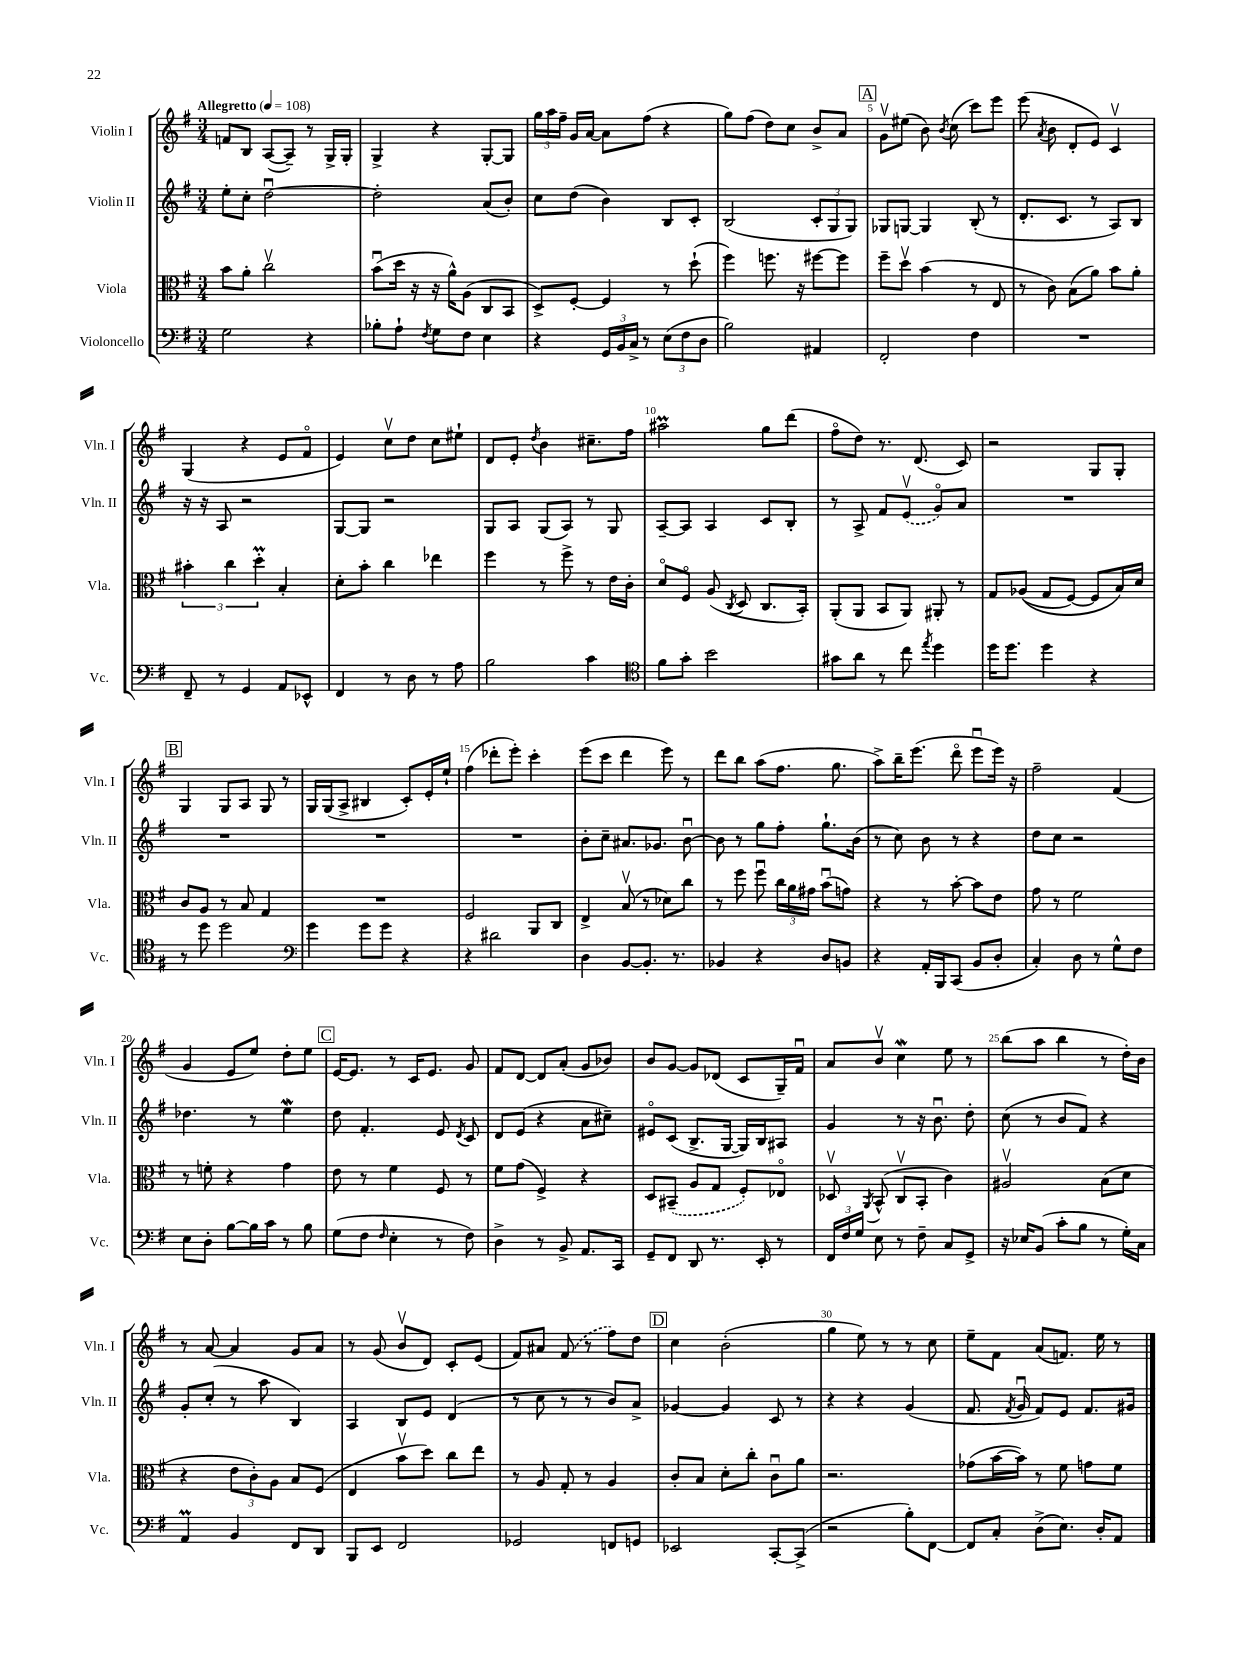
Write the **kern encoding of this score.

**kern	**kern	**kern	**kern
*part4	*part3	*part2	*part1
*staff4	*staff3	*staff2	*staff1
*I"Violoncello	*I"Viola	*I"Violin II	*I"Violin I
*I'Vc.	*I'Vla.	*I'Vln. II	*I'Vln. I
*clefF4	*clefC3	*clefG2	*clefG2
*k[f#]	*k[f#]	*k[f#]	*k[f#]
*M3/4	*M3/4	*M3/4	*M3/4
*MM108	*MM108	*MM108	*MM108
=1	=1	=1	=1
!	!	!	!LO:TX:a:B:t=Allegretto
2G\	8b\L	8ee'\L	8fn/L
.	8a'\J	8cc'\J	8B/J
.	2ccv\	[2ddu\	([8A/L
.	.	.	8A~/J])
4r	.	.	8r
.	.	.	16G^/LL
.	.	.	16G'/JJ
=2	=2	=2	=2
8B-X'\L	(8bu\L	2dd'\]	4G^/
8A`\J	16dd\Jk	.	.
.	16r	.	.
8qF#/	.	.	.
8G\L	16r	.	4r
.	16a^^\KL)	.	.
8F#\J	(8A\J	.	.
4E\	8C/L	(8a/L	[8G'/L
.	8BB/J	8b'/J)	8G/J]
=3	=3	=3	=3
4r	8D^/L)	8cc\L	24gg\LL
.	.	.	24aa\
.	.	.	24ff#~\JJ
.	[8F#'/J	(8dd\J	16g/LL
.	.	.	[16a/JJ
24GG/LL	4F#/]	4b\)	8a\L]
24BB/	.	.	.
24C^/JJ	.	.	.
8r	.	.	(8ff#\J
(12E\L	8r	8B/L	4r
12F#\	.	.	.
.	(8dd`\	8c'/J	.
12D\J	.	.	.
=4	=4	=4	=4
2B\)	4ff#\)	(2B/	8gg\L)
.	.	.	(8ff#\J
.	8.ffn\	.	8dd\L)
.	.	.	8cc\J
.	16r	.	.
4AA#X/	[8ff#X\L	12c'/L	8b^/L
.	.	12G/	.
.	8ff#\J]	.	8a/J
.	.	12G/J)	.
!!LO:REH:place=s1:t=A
=5	=5	=5	=5
2FF#'/	8ff#~\L	8G-X/L	8gv\L
.	8ddv\J	[8Gn/J	(8ee#X\J
.	(4b\	4G/]	8b\)
.	.	.	8qb/
.	.	.	(8cc\
4F#\	8r	(8B'/	8ccc\L)
.	8E/	8r	8eee\J
=6	=6	=6	=6
2.r	8r	8.d'/L	(8eee\
.	.	.	8qa/
.	8c\)	.	8b\
.	.	8.c/J	.
.	(8B\L	.	8d'/L
.	8a\J)	8r	8e/J)
.	8b\L	8A/L)	4cv/
.	8a'\J	8B/J	.
!!LO:LB:g=z
=7	=7	=7	=7
8FF#~/	6b#X'\	16r	(4G/
.	.	16r	.
8r	.	8A/	.
.	6cc\	.	.
4GG/	.	2r	4r
.	6ddM'\	.	.
8AA/L	4B'/	.	8e/L
8EE-X^^/J	.	.	8f#/J
=8	=8	=8	=8
4FF#/	8d'\L	[8G/L	4e/)
.	8b'\J	8G/J]	.
8r	4cc\	2r	8ccv\L
8D\	.	.	8dd\J
8r	4ee-X\	.	8cc\L
8A\	.	.	8ee#X`\J
=9	=9	=9	=9
2B\	4ff#\	8G/L	8d/L
.	.	8A/J	8e'/J
.	.	.	8qdd/
.	8r	(8G/L	4b\
.	8ff#^\	8A/J)	.
4c\	8r	8r	8.cc#X~\L
.	16e\LL	8G/	.
.	16c'\JJ	.	16ff#\Jk
=10	=10	=10	=10
*clefC4	*	*	*
8f#\L	8d/L	[8A~/L	2aa#Xm\
8g'\J	8F#/J	8A/J]	.
2b\	(8A/	4A/	.
.	8qC/	.	.
.	8D/	.	.
.	8.C/L	8c/L	8gg\L
.	.	8B'/J	(8ddd\J
.	16BB'/Jk)	.	.
=11	=11	=11	=11
8g#X\L	(8AA'/L	8r	8ff#\L
8a\J	8AA/J	8A^/	8dd\J)
8r	8BB/L	8f#/L	8.r
8cc\	8AA/J)	(8ev/J	.
.	.	.	(8.d/
8qee/	.	.	.
4dd\	8AA#X'/	8g/L)	.
.	8r	8a/J	8c/)
=12	=12	=12	=12
16dd\KL	8G/L	2.r	2r
8.dd\J	.	.	.
.	((8A-X/J	.	.
4dd\	8G/L	.	.
.	[8F#/J)	.	.
4r	8F#/L]	.	8G/L
.	16B/L)	.	8G'/J
.	16d/JJ	.	.
!!LO:LB:g=z
!!LO:REH:place=s1:t=B
=13	=13	=13	=13
8r	8c/L	2.r	4G/
8dd\	8A/J	.	.
2dd\	8r	.	8G/L
.	8B/	.	8A/J
.	4G/	.	8G/
.	.	.	8r
=14	=14	=14	=14
*clefF4	*	*	*
4g\	2.r	2.r	16G/LL
.	.	.	(16G/J
.	.	.	8A^/J
8g\L	.	.	4B#X/
8g\J	.	.	.
4r	.	.	8c'/L)
.	.	.	16e'/L
.	.	.	16ee`/JJ
=15	=15	=15	=15
4r	2F#/	2.r	(4ff#\
2d#X\	.	.	8ddd-X'\L
.	.	.	8eee'\J)
.	8AA/L	.	4ccc'\
.	8C/J	.	.
=16	=16	=16	=16
4D\	4E^/	8b'\L	(8eee\L
.	.	8cc~\J	8ccc\J
[8BB/L	(8Bv/	8.a#X/L	4ddd\
8.BB'/J]	8r	.	.
.	.	8.g-X/J	.
.	8d-X\L)	.	8eee\)
8.r	.	.	.
.	8cc\J	[8bu\	8r
=17	=17	=17	=17
4BB-X/	8r	8b\]	8ddd\L
.	8ff#\	8r	8bb\J
4r	8ff#u\	8gg\L	(8aa\L
.	24cc\LL	8ff#'\J	8.ff#\J
.	24a\	.	.
.	24g#X\JJ	.	.
8D/L	(8bu\L	8.gg`\L	.
.	.	.	8.gg\
8BBn/J	8gn\J)	.	.
.	.	(16b\Jk	.
=18	=18	=18	=18
4r	4r	8r	8aa^\L)
.	.	8cc\)	16bb~\K
.	.	.	(8.eee\J
16AA'/LL	8r	8b\	.
16BBB/J	.	.	.
(8CC/J	[8b'\	8r	8ddd\
8BB/L	8b\L]	4r	8eeeu\L
8D'/J	8e\J	.	16eee\Jk)
.	.	.	16r
=19	=19	=19	=19
4C'/)	8g\	8dd\L	2ff#~\
.	8r	8cc\J	.
8D\	2f#\	2r	.
8r	.	.	.
8G^^\L	.	.	(4f#/
8F#\J	.	.	.
!!LO:LB:g=z
=20	=20	=20	=20
8E\L	8r	4.dd-X\	4g/
8D'\J	8fn'\	.	.
[8B\L	4r	.	8e/L
16B\L]	.	8r	8ee/J)
16c\JJ	.	.	.
8r	4g\	4eeW\	8dd'\L
8B\	.	.	8ee\J
!!LO:REH:place=s1:t=C
=21	=21	=21	=21
(8G\L	8e\	8dd\	[16e/KL
.	.	.	8.e/J]
8F#\J	8r	4.f#'/	.
16qqF#/	.	.	.
4E'\	4f#\	.	8r
.	.	.	16c/KL
.	.	.	8.e/J
8r	8F#/	8e/	.
.	.	8qd/	.
8F#\)	8r	8c/	8g/
=22	=22	=22	=22
4D^\	8f#\L	8d/L	8f#/L
.	(8g\J	(8e/J	[8d/J
8r	4F#^/)	4r	8d/L]
8BB^/	.	.	(8a'/J
8.AA/L	4r	8a\L	8g/L
.	.	8cc#X~\J)	8b-X/J)
16CC/Jk	.	.	.
=23	=23	=23	=23
8GG~/L	8D/L	8e#X/L	8b/L
8FF#/J	(8BB#X~/J	(8c/J	[8g/J
8DD/	8A/L	8.B^/L	8g/L]
8.r	8G/J	.	(8d-X/J
.	.	[16G/Jk	.
.	8F#'/L)	16G/LL])	8c/L
16EE'/	.	16B/J	.
8r	8E-X/J	8A#X/J	16G~/L)
.	.	.	16f#u/JJ
=24	=24	=24	=24
24FF#/LL	8D-Xv/	4g/	8a/L
24F#/	.	.	.
24G/JJ	.	.	.
.	8qAA/	.	.
8E\	(8BB^^/	.	8bv/J
8r	8Cv/L	8r	4ccw\
8F#~\	8BB'/J	16r	.
.	.	8.bu\	.
8C/L	4c\)	.	8ee\
8GG^/J	.	8dd'\	8r
=25	=25	=25	=25
16r	2A#Xv/	(8cc\	(8bb\L
16E-X/KL	.	.	.
(8BB/J	.	8r	8aa\J
8c'\L	.	8b/L	4bb\
8B\J	.	8f#/J)	.
8r	(8B\L	4r	8r
16G'\LL)	8d\J	.	16dd'\LL)
16C\JJ	.	.	16b\JJ
!!LO:LB:g=z
=26	=26	=26	=26
4AAM/	4r	8g'/L	8r
.	.	(8cc'/J	[8a/
4BB/	12e\L	8r	4a/]
.	12c'\)	.	.
.	.	8aa\	.
.	12A\J	.	.
8FF#/L	8B/L	4B/)	8g/L
8DD/J	(8F#/J	.	8a/J
=27	=27	=27	=27
8BBB/L	4E/	4A/	8r
8EE/J	.	.	(8g/
2FF#/	8bv\L	8B/L	8bv/L
.	8dd\J)	8e/J	8d/J)
.	8cc\L	(4d/	8c'/L
.	8ee\J	.	(8e/J
=28	=28	=28	=28
2GG-X/	8r	8r	8f#/L)
.	8A/	8cc\	8a#X/J
.	8G'/	8r	(8f#/
.	8r	8r	8r
8FFn/L	4A/	8b/L)	8ff#\L)
8GGn/J	.	8a^/J	8dd\J
!!LO:REH:place=s1:t=D
=29	=29	=29	=29
2EE-X/	8c'/L	[4g-X/	4cc\
.	8B/J	.	.
.	8d'\L	4g-/]	(2b'\
.	8cc'\J	.	.
[8CC'/L	8cu\L	8c/	.
(8CC^/J]	8a\J	8r	.
=30	=30	=30	=30
2r	2.r	4r	4gg\
.	.	4r	8ee\)
.	.	.	8r
8B'\L)	.	(4g/	8r
[8FF#\J	.	.	8cc\
=31	=31	=31	=31
8FF#/L]	(8g-X\L	8.f#/	8ee~\L
8C'/J	[16b\L	.	8f#\J
.	.	8qf#/	.
.	16b\JJ])	16gu/	.
(8D^\L	8r	8f#/L)	(8a/L
8.E\J)	8f#\	8e/J	8.fn/J)
.	8gn\L	8.f#/L	.
16D'/KL	.	.	16ee\
8AA/J	8f#\J	.	8r
.	.	16g#X/Jk	.
==	==	==	==
*-	*-	*-	*-
